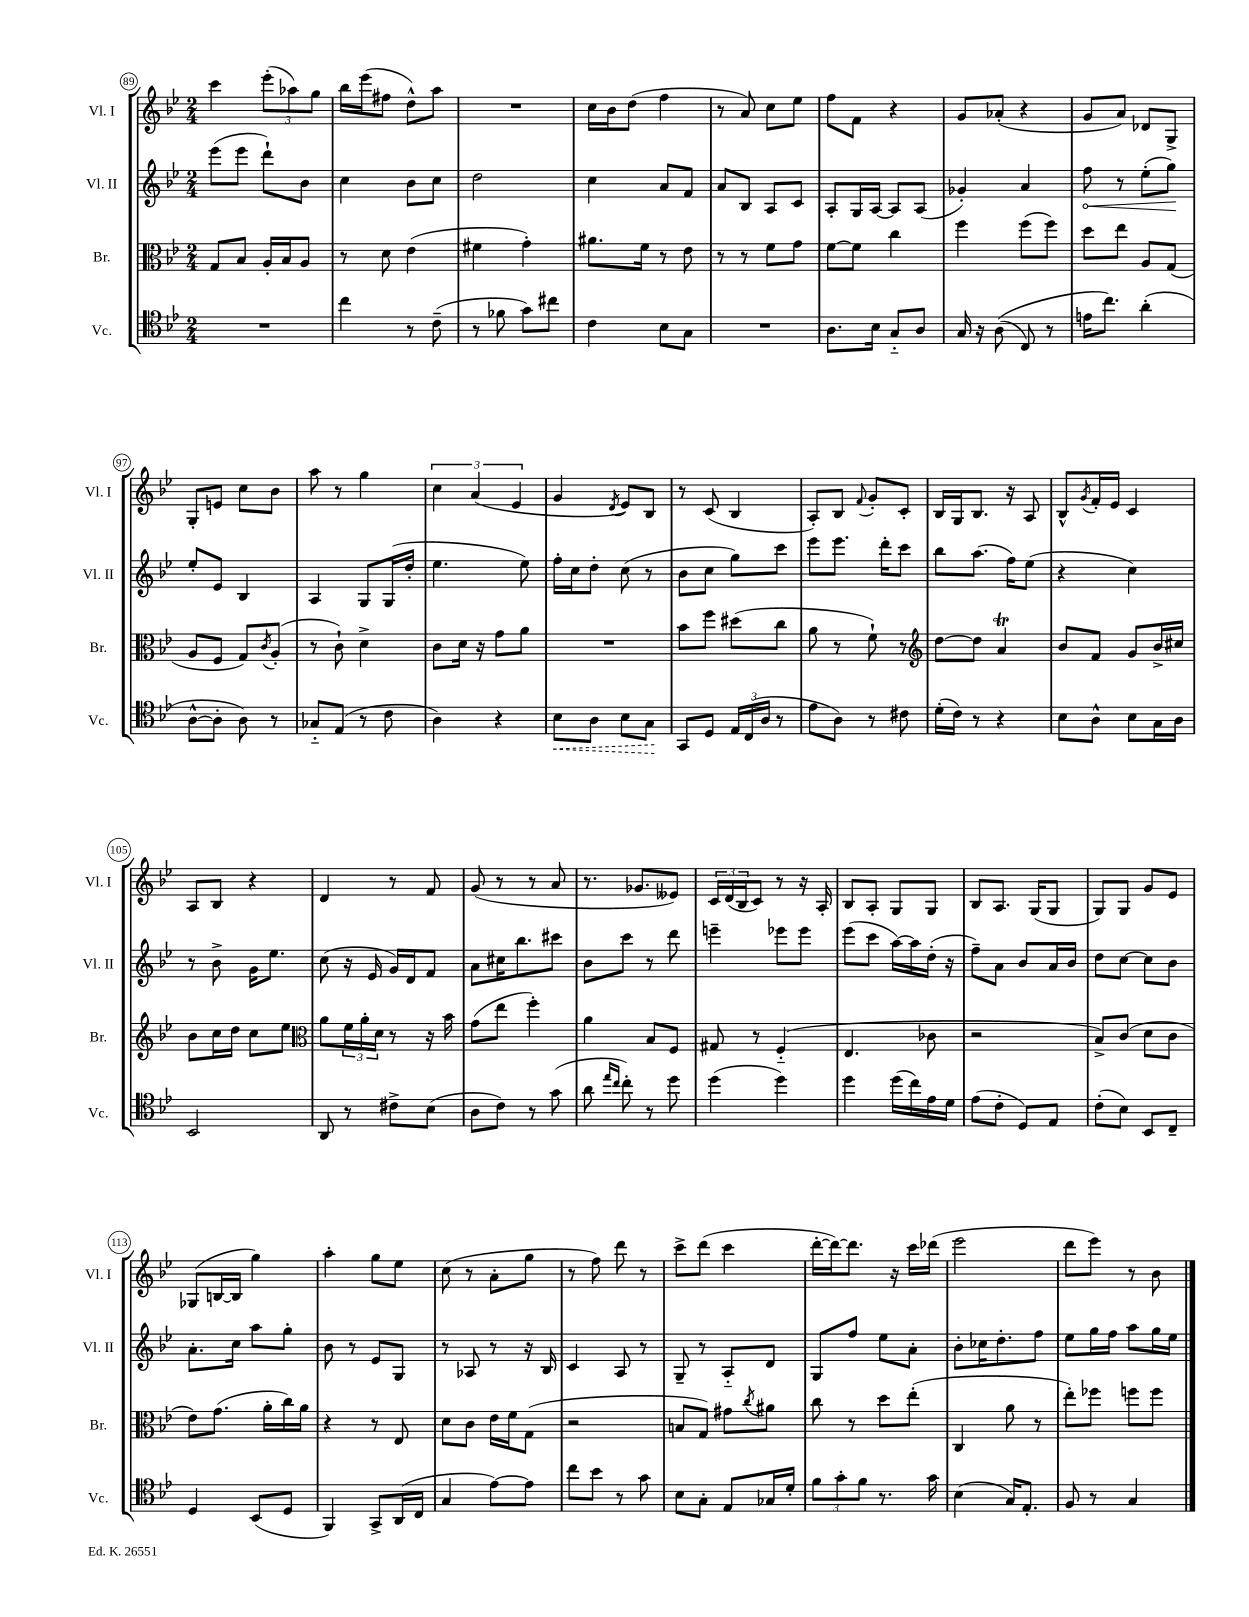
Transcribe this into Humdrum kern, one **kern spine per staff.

**kern	**kern	**kern	**kern
*staff4	*staff3	*staff2	*staff1
*clefC4	*clefC3	*clefG2	*clefG2
*k[b-e-]	*k[b-e-]	*k[b-e-]	*k[b-e-]
*M2/4	*M2/4	*M2/4	*M2/4
2r	8G/L	(8eee-\L	4ccc\
.	8B-/J	8eee-\J	.
.	16A'/LL	8ddd`\L)	(12eee-'\L
.	16B-/J	.	.
.	.	.	12aa-\)
.	8A/J	8b-\J	.
.	.	.	12gg\J
=	=	=	=
4cc\	8r	4cc\	16bb-\LL
.	.	.	(16eee-\J
.	8d\	.	8ff#\J
8r	(4e-\	8b-\L	8dd^^\L)
(8c~\	.	8cc\J	8aa\J
=	=	=	=
8r	4f#\	2dd\	2r
8f-\	.	.	.
8g\L)	4g'\)	.	.
8cc#\J	.	.	.
=	=	=	=
4c\	8.a#\L	4cc\	16cc\LL
.	.	.	16b-\J
.	.	.	(8dd\J
.	16f\Jk	.	.
8B-\L	8r	8a/L	4ff\
8G\J	8e-\	8f/J	.
=	=	=	=
2r	8r	8a/L	8r
.	8r	8B-/J	8a/)
.	8f\L	8A/L	8cc\L
.	8g\J	8c/J	8ee-\J
=	=	=	=
8.A\L	[8f\L	8A'/L	8ff\L
.	8f\]J	16G/L	8f\J
16B-\Jk	.	[16A/JJ	.
8G'~/L	4cc\	8A/]L	4r
8A/J	.	(8A/J	.
=	=	=	=
16G/	4ff\	4g-'/)	8g/L
16r	.	.	.
&((8A\	.	.	(8a-'/J
8C/)	(8ff\L	4a/	4r
8r	8ff\J)	.	.
=	=	=	=
16e\LK	8dd\L	8ff\	8g/L
8.cc\J&)	.	.	.
.	8ee-\J	8r	8a/J)
(4a'\	8A/L	(8ee-'\L	8d-/L
.	(8G/J	8gg\J)	8G^/J
=	=	=	=
[8A^^\L	8A/L	8ee-'/L	8G'/L
8A'\]J	8F/J	8e-/J	8e/J
8A\)	8G/L)	4B-/	8cc\L
.	8qc/	.	.
8r	(8A'/J	.	8b-\J
=	=	=	=
8G-'~/L	8r	4A/	8aa\
(8E-/J	8c`\)	.	8r
8r	4d^\	8G/L	4gg\
8c\	.	(16G/L	.
.	.	16dd'/JJ	.
=	=	=	=
4A\)	8c\L	4.ee-\	6cc\
.	16d\Jk	.	.
.	.	.	(6a/
.	16r	.	.
4r	8g\L	.	.
.	.	.	6e-/
.	8a\J	8ee-\)	.
=	=	=	=
8B-\L	2r	16ff'\LL	4g/
.	.	16cc\J	.
8A\J	.	8dd'\J	.
.	.	.	8qd/
8B-\L	.	(8cc\	8e-/L)
8G\J	.	8r	8B-/J
=	=	=	=
8GG/L	8b-\L	8b-\L	8r
8D/J	8ff\J	8cc\J	(8c/
24E-/LL	(8dd#\L	8gg\L)	4B-/
(24C/	.	.	.
24A/JJ	.	.	.
8r	8cc\J	8ccc\J	.
=	=	=	=
8e-\L	8a\	8eee-\L	8A'/L)
8A\J)	8r	8.eee-\J	8B-/J
.	.	.	8qqf/
8r	8f`\)	.	8g'/L
.	.	16ddd'\LK	.
8c#\	8r	8ccc\J	8c'/J
=	=	=	=
*	*clefG2	*	*
(16d'\LL	[8dd\L	8bb-\L	16B-/LL
16c\JJ)	.	.	16G/J
8r	8dd\]J	(8.aa\J	8.B-/J
4r	4a/	.	.
.	.	16ff\LK)	16r
.	.	(8ee-\J	8A/
=	=	=	=
8B-\L	8b-/L	4r	8B-^^/L
.	.	.	8qg/
8A^^\J	8f/J	.	16f'/L
.	.	.	16e-/JJ
8B-\L	8g/L	4cc\)	4c/
16G\L	16b-^/L	.	.
16A\JJ	16cc#/JJ	.	.
=	=	=	=
2BB-/	8b-\L	8r	8A/L
.	16cc\L	8b-^\	8B-/J
.	16dd\JJ	.	.
.	8cc\L	16g\LK	4r
.	.	8.ee-\J	.
.	8ee-\J	.	.
=	=	=	=
*	*clefC3	*	*
8AA/	8a\L	(8cc\	4d/
8r	24f\L	16r	.
.	24a'\	.	.
.	.	16e-/	.
.	24d\JJ	.	.
8c#^\L	8r	16g/LL)	8r
.	.	16d/J	.
(8B-\J	16r	8f/J	8f/
.	16b-\	.	.
=	=	=	=
8A\L	(8g\L	8a\L	(8g/
8c\J)	8ee-\J	16cc#\K	8r
.	.	8.bb-\	.
8r	4ff'\)	.	8r
(8g\	.	8ccc#\J	8a/
=	=	=	=
8a\	4a\	8b-\L	8.r
16qqee-/LL	.	.	.
16qqcc/JJ	.	.	.
8cc'\)	.	8ccc\J	.
.	.	.	8.g-/L
8r	8B-/L	8r	.
8dd\	8F/J	8ddd\	8e--/J)
=	=	=	=
(4dd\	8G#/	4eee~\	24c/LL
.	.	.	(24d/
.	.	.	24B-/J
.	8r	.	8c/J)
4dd\)	(4F'~/	8eee-\L	8r
.	.	8eee-\J	16r
.	.	.	16A'/
=	=	=	=
4dd\	4.E-/	(8eee-\L	8B-/L
.	.	8ccc\J	8A'/J
(16dd\LL	.	[16aa\LL)	8G/L
16cc\)	.	16aa\]	.
16e-\	8c-\	(16dd'\JJ	8G/J
16d\JJ	.	16r	.
=	=	=	=
(8e-\L	2r	8ff~\L)	8B-/L
8c'\J	.	8a\J	8.A/J
8D/L)	.	8b-/L	.
.	.	.	(16G/LK
8E-/J	.	16a/L	8G/J
.	.	16b-/JJ	.
=	=	=	=
(8c'\L	8B-^/L)	8dd\L	8G/L)
8B-\J)	(8c/J	[8cc\J	8G/J
8BB-/L	8d\L	8cc\]L	8g/L
8C~/J	8c\J	8b-\J	8e-/J
=	=	=	=
4D/	8e-\L)	8.a'\L	(8G-/L
.	(8.g\J	.	[16B/L
.	.	16cc\Jk	16B/]JJ
(8BB-/L	.	8aa\L	4gg\)
.	16a'\LL	.	.
8D/J	16cc\)	8gg'\J	.
.	16a\JJ	.	.
=	=	=	=
4FF/)	4r	8b-\	4aa'\
.	.	8r	.
8GG^/L	8r	8e-/L	8gg\L
(16AA/L	8E-/	8G/J	8ee-\J
16C/JJ	.	.	.
=	=	=	=
4G/	8d\L	8r	(8cc\
.	8c\J	8A-/	8r
[8e-\L)	16e-\LL	8r	8a'\L
.	16f\J	.	.
8e-\]J	(8G\J	16r	8gg\J
.	.	16B-/	.
=	=	=	=
8cc\L	2r	4c/	8r
8b-\J	.	.	8ff\)
8r	.	8A/	8ddd\
8g\	.	8r	8r
=	=	=	=
8B-\L	8B/L	8G~/	8ccc^\L
8G'\J	8G/J)	8r	(8ddd\J
8E-/L	8g#\L	8A'~/L	4ccc\
.	8qcc/	.	.
16G-/L	8a#\J	8d/J	.
16d'/JJ	.	.	.
=	=	=	=
12f\L	8cc\	8G/L	[16ddd'\LL
.	.	.	16ddd\_J)
12g'\	.	.	.
.	8r	8ff/J	8.ddd\]J
12f\J	.	.	.
8.r	8dd\L	8ee-\L	.
.	.	.	16r
.	(8ee-'\J	8a'\J	16ccc\LL
16g\	.	.	(16ddd-\JJ
=	=	=	=
(4B-\	4C/	8b-'\L	2eee-\
.	.	16cc-\K	.
.	.	8.dd'\	.
16G/LK)	8a\	.	.
8.E-'/J	.	.	.
.	8r	8ff\J	.
=	=	=	=
8F/	8ee-'\L)	8ee-\L	8ddd\L
8r	8ff-\J	16gg\L	8eee-\J)
.	.	16ff\JJ	.
4G/	8ff\L	8aa\L	8r
.	8ff\J	16gg\L	8b-\
.	.	16ee-\JJ	.
==	==	==	==
*-	*-	*-	*-
